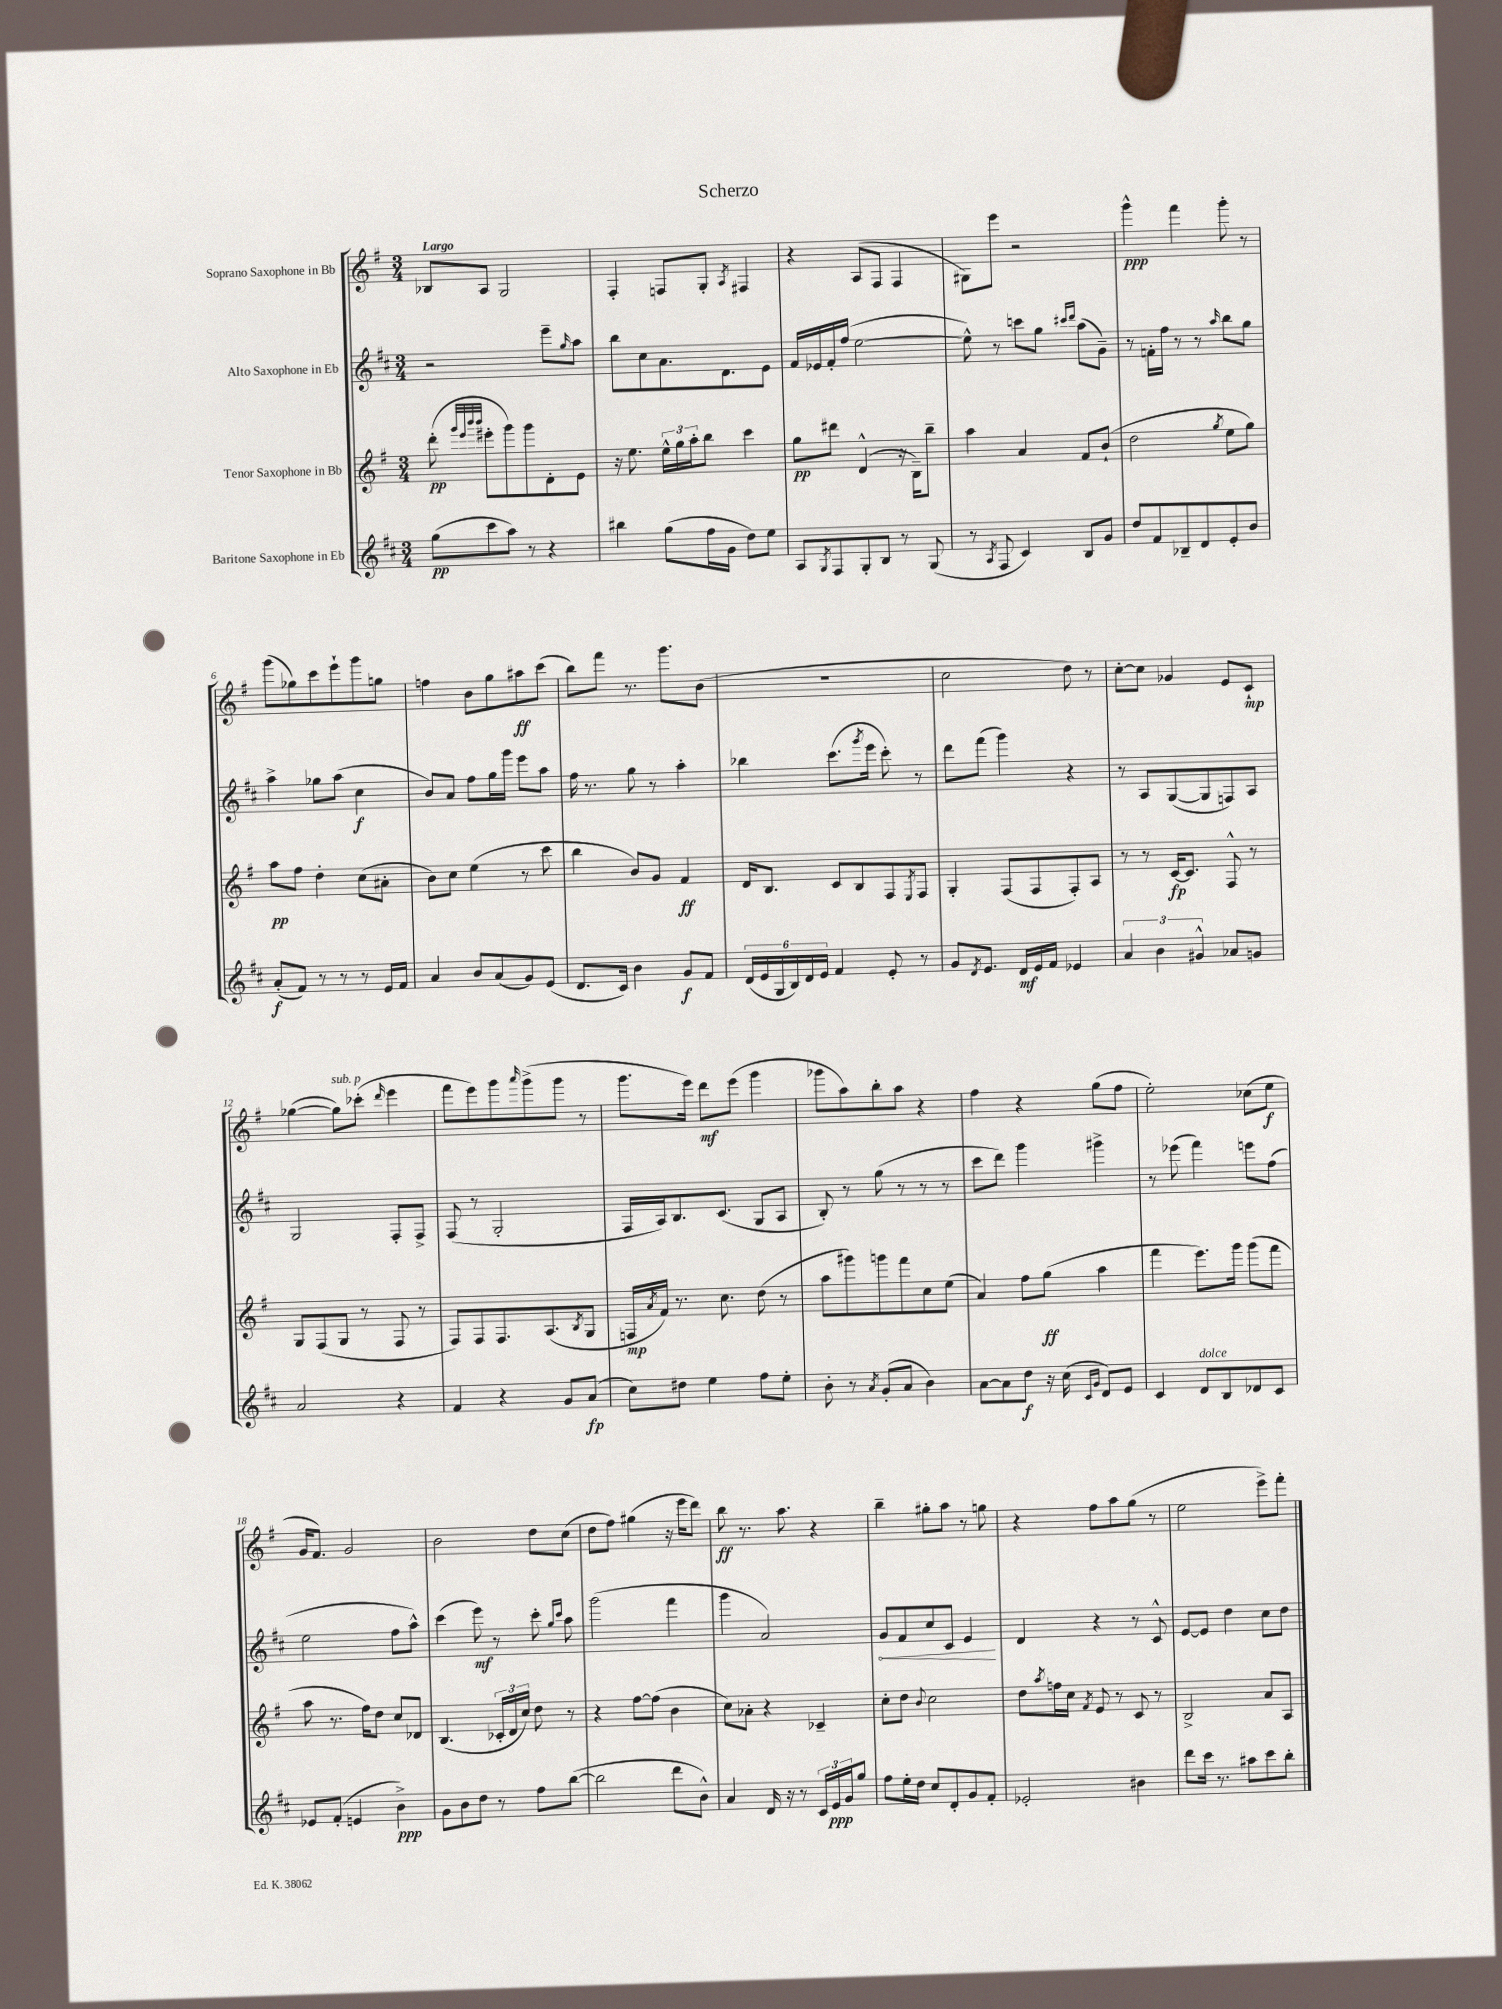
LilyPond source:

\header { title = "Scherzo" }
<<
\new StaffGroup <<
\new Staff = "s0" \with { instrumentName = "Soprano Saxophone in Bb" } {
    \clef treble \key g \major \numericTimeSignature \time 3/4 \tempo "Largo"
    bes8 a8 g2 |
    fis4-. f8 g8-. \acciaccatura { a8 } fis4 |
    r4 a8( fis8 fis4 |
    gis8) e'''8 r2 |
    g'''4-^\ppp fis'''4 g'''8-. r8 |
    g'''8( ges''8) c'''8 e'''8-! g'''8 g''8 |
    f''4 b'8 g''8 ais''8\ff c'''8( |
    b''8) fis'''8 r8. g'''8. b'8( |
    R2. |
    c''2 d''8) r8 |
    c''8~-. c''8 ges'4 e'8 c'8-!\mp |
    ges''4~( ges''8^\markup { \italic "sub. p" }) ces'''8-.( \grace { d'''16 } e'''4 |
    fis'''8 e'''8) g'''8 \grace { a'''16 } g'''8->( g'''8 r8 |
    g'''8. e'''16) d'''8\mf e'''8( g'''4 |
    ges'''8 a''8) b''8-. a''8 r4 |
    fis''4 r4 g''8( fis''8 |
    e''2-.) ces''8( e''8\f |
    g'16 fis'8.) g'2 |
    b'2 d''8 c''8( |
    d''8 fis''8) gis''4( r16 e'''16 d'''8) |
    b''8\ff r8. a''8. r4 |
    b''4-- gis''8-. a''8 r8 g''8 |
    r4 fis''8 a''8 g''8( r8 |
    e''2 e'''8->) fis'''8-. \bar "|." |
}
\new Staff = "s1" \with { instrumentName = "Alto Saxophone in Eb" } {
    \clef treble \key d \major \numericTimeSignature \time 3/4
    r2 e'''8-- \grace { g''16 } a''8 |
    b''8 cis''8 a'8. d'8. e'8 |
    fis'16 ees'16 fis'16-. fis''16( e''2~ |
    e''8-^) r8 c'''8 g''8 \grace { cis'''16 d'''16 } a''8( g'8--) |
    r8 f'16-. fis''16 r8 r8 \grace { a''16 } b''8 g''8 |
    a''4-> ges''8 a''8( cis''4\f |
    b'8) a'8 fis''8 g''16 g'''16 e'''8 a''8 |
    fis''16 r8. g''8 r8 a''4-. |
    bes''4 cis'''8.( \acciaccatura { g'''8 } e'''16 cis'''8-.) r8 |
    d'''8 fis'''8( g'''4) r4 |
    r8 a8 g8~( g8 f8) a8 |
    g2 fis8-. fis8-> |
    fis8( r8 g2-. |
    fis16 a16) b8. cis'8.( g8 a8 |
    b8-.) r8 g''8( r8 r8 r8 |
    cis'''8 d'''8) g'''4 gis'''4-> |
    r8 ees'''8( fis'''4) e'''8 fis''8( |
    e''2 fis''8 a''8-^) |
    cis'''4( e'''8\mf) r8 cis'''8-. \grace { g''16 cis'''16 } a''8 |
    g'''2( fis'''4 |
    g'''4 a'2) |
    \once \override Hairpin.circled-tip = ##t g'8\< fis'8 cis''8 cis'8 e'4\! |
    d'4 r4 r8 cis'8-^ |
    e'8~ e'8 d''4 cis''8 d''8 \bar "|." |
}
\new Staff = "s2" \with { instrumentName = "Tenor Saxophone in Bb" } {
    \clef treble \key g \major \numericTimeSignature \time 3/4
    d'''8-.\pp( \grace { g'''32 e'''32 b'''32 b'''32 } eis'''8-. g'''8) g'''8 d'8-. e'8 |
    r16 e''8. \tuplet 3/2 { e''16-^ g''16 a''16-. } b''8 c'''4 |
    g''8\pp dis'''8 d'4-^( r16 b16--) b''8-- |
    a''4 a'4 fis'8 b'8-!( |
    d''2 \acciaccatura { g''8 } e''8 g''8) |
    a''8\pp fis''8 d''4-. c''8( ais'8-. |
    b'8) c''8 e''4( r8 c'''8 |
    b''4 b'8) g'8 fis'4\ff |
    d'16 b8. c'8 b8 fis8 \acciaccatura { e8 } fis8 |
    g4-. fis8( fis8 fis8-.) a8 |
    r8 r8 c'16~\fp c'8. fis8-^ r8 |
    g8 fis8( g8 r8 fis8 r8 |
    fis8) fis8 fis8. a8.( \acciaccatura { b8 } g8 |
    f16\mp \acciaccatura { a'8 } fis'16) r8. c''8. d''8( r8 |
    a''8 gis'''8) g'''8 fis'''8 c''8 e''8( |
    a'4) fis''8 g''8\ff( a''4 |
    fis'''4 e'''8.) g'''16 g'''8( fis'''8 |
    a''8 r8. fis''16) d''8 c''8 des'8 |
    b4.( \tuplet 3/2 { ces'16-. d'16 c''16) } d''8 r8 |
    r4 fis''8~ fis''8( b'4 |
    c''8) aes'8-. r4 ces'4-- |
    c''8-. d''8 \appoggiatura { b'8 } c''2 |
    d''8 \acciaccatura { a''8 } f''16 c''16 \acciaccatura { fis'8 } e'8 r8 c'8 r8 |
    b2-> a'8 a8 \bar "|." |
}
\new Staff = "s3" \with { instrumentName = "Baritone Saxophone in Eb" } {
    \clef treble \key d \major \numericTimeSignature \time 3/4
    g''8\pp( cis'''8 a''8) r8 r4 |
    bis''4 g''8( fis''16 g'16 d''8) e''8 |
    a8 \acciaccatura { g8 } fis8 g8-. b8 r8 g8( |
    r8 \acciaccatura { a8 } fis8 cis'4) b8 g'8 |
    d''8 fis'8 bes8-- d'8 e'8-. b'8 |
    a'8-.\f( fis'8) r8 r8 r8 e'16 fis'16 |
    a'4 b'8 a'8( g'8) e'8( |
    d'8. cis'16) b'4 g'8\f fis'8 |
    \tuplet 6/4 { d'16( e'16 g16 b16) d'16 e'16 } fis'4 e'8-. r8 |
    g'8 \acciaccatura { d'8 } e'8. d'16\mf e'16 fis'16 ees'4 |
    \tuplet 3/2 { a'4 b'4 gis'4-^ } aes'8 g'8 |
    a'2 r4 |
    fis'4 r4 g'8 a'8\fp( |
    cis''8) dis''8 e''4 fis''8 e''8-. |
    b'8-. r8 \acciaccatura { a'8 } g'8-.( a'8 b'4) |
    a'8~ a'8 d''8\f r16 cis''16( \grace { cis'16 g'16 } d'8) e'8 |
    cis'4 d'8^\markup { \italic "dolce" } b8 des'8 cis'8 |
    ees'8 fis'8-.( e'4 b'4->\ppp) |
    g'8 b'8 d''8 r8 fis''8 b''8~( |
    b''2 d'''8 b'8-^) |
    a'4 d'16 r16 r8 \tuplet 3/2 { cis'16 e'16\ppp g'16 } g''8 |
    fis''8 e''16-. d''16 cis''8 d'8-. g'8 fis'8-. |
    ees'2-. bis'4 |
    d'''8 cis'''16 r8. ais''8 cis'''8 b''8-. \bar "|." |
}
>>
>>
